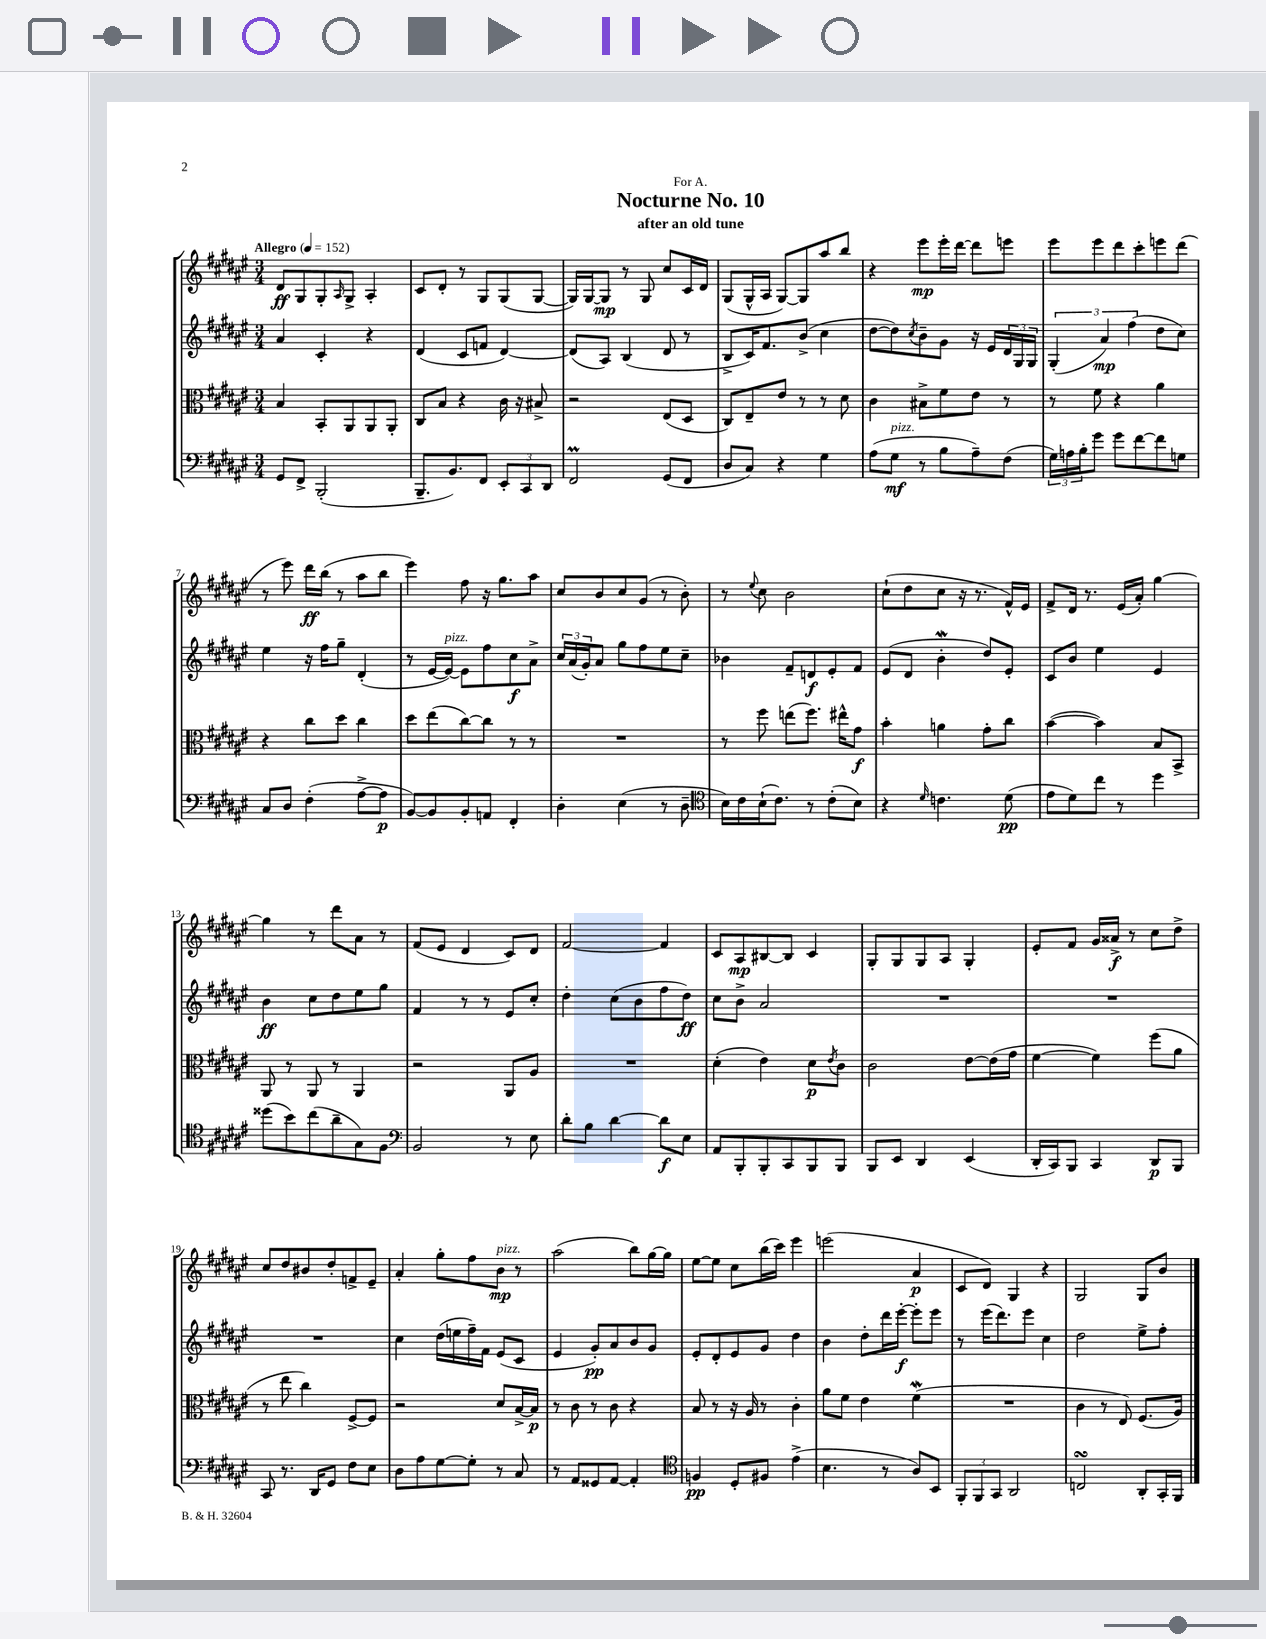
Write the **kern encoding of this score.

**kern	**dynam	**kern	**dynam	**kern	**dynam	**kern	**dynam
*part4	*part4	*part3	*part3	*part2	*part2	*part1	*part1
*staff4	*staff4	*staff3	*staff3	*staff2	*staff2	*staff1	*staff1
*clefF4	*	*clefC3	*	*clefG2	*	*clefG2	*
*k[f#c#g#d#a#e#]	*	*k[f#c#g#d#a#e#]	*	*k[f#c#g#d#a#e#]	*	*k[f#c#g#d#a#e#]	*
*M3/4	*	*M3/4	*	*M3/4	*	*M3/4	*
*MM152	*	*MM152	*	*MM152	*	*MM152	*
=1	=1	=1	=1	=1	=1	=1	=1
!	!	!	!	!	!	!LO:TX:a:B:t=Allegro	!
8GG#/L	.	4B/	.	4a#/	.	8d#/L	ff
8FF#^/J	.	.	.	.	.	8G#/	.
(2BBB'/	.	8BB'/L	.	4c#'/	.	8G#'/	.
.	.	.	.	.	.	16qqA#/	.
.	.	8AA#/	.	.	.	8G#^/J	.
.	.	8AA#/	.	4r	.	4A#'/	.
.	.	8AA#'/J	.	.	.	.	.
=2	=2	=2	=2	=2	=2	=2	=2
8.BBB~/L	.	8C#/L	.	(4d#/	.	8c#/L	.
.	.	8B/J	.	.	.	8d#'/J	.
8.BB/)	.	.	.	.	.	.	.
.	.	4r	.	8c#/L	.	8r	.
8FF#/J	.	.	.	8fn/J	.	8G#/L	.
12EE#'/L	.	16c#\	.	[4d#/)	.	(8G#/	.
.	.	16r	.	.	.	.	.
12CC#/	.	.	.	.	.	.	.
.	.	8B#X^/	.	.	.	[8G#/J	.
12DD#/J	.	.	.	.	.	.	.
=3	=3	=3	=3	=3	=3	=3	=3
2FF#M/	.	2r	.	(8d#/L]	.	16G#/LL])	.
.	.	.	.	.	.	[16G#/J	.
.	.	.	.	8A#/J)	.	8G#/J]	mp
.	.	.	.	(4B/	.	8r	.
.	.	.	.	.	.	8G#/	.
(8GG#/L	.	(8E#/L	.	8d#/	.	8cc#/L	.
8FF#/J	.	8D#/J	.	8r	.	16c#/L	.
.	.	.	.	.	.	16d#/JJ	.
=4	=4	=4	=4	=4	=4	=4	=4
8D#/L	.	8C#/L)	.	8B^/L	.	(8G#/L	.
8C#/J)	.	8E#~/	.	16c#/K)	.	16G#^^/L	.
.	.	.	.	8.f#/	.	16A#/JJ	.
4r	.	8e#/J	.	.	.	[8G#/L)	.
.	.	8r	.	(8b^/J	.	8G#/]	.
4G#\	.	8r	.	4cc#\	.	8aa#/	.
.	.	8d#\	.	.	.	8bb/J	.
=5	=5	=5	=5	=5	=5	=5	=5
(8A#\L	.	4c#\	.	[8dd#\L	.	4r	.
!LO:TX:a:i:t=pizz.	!	!	!	!	!	!	!
8G#\J	mf	.	.	8dd#\])	.	.	.
.	.	.	.	8qcc#/	.	.	.
8r	.	8B#X^\L	.	8b~\	.	8eee#\L	mp
8B\L	.	8f#\	.	8g#\J	.	16eee#'\L	.
.	.	.	.	.	.	[16ddd#\JJ	.
8A#~\)	.	8e#\J	.	16r	.	8ddd#\L]	.
.	.	.	.	16e#/LL	.	.	.
(8F#\J	.	8r	.	24d#/	.	8eeen\J	.
.	.	.	.	24G#/	.	.	.
.	.	.	.	24G#/JJ	.	.	.
=6	=6	=6	=6	=6	=6	=6	=6
24G#\LL)	.	8r	.	(6G#'/	.	8eee#\L	.
24An\	.	.	.	.	.	.	.
24B'\J	.	.	.	.	.	.	.
8g#\J	.	8f#\	.	.	.	8eee#\	.
.	.	.	.	6a#/)	mp	.	.
8g#\L	.	4r	.	.	.	8ddd#\	.
.	.	.	.	(6ff#\	.	.	.
[8f#\	.	.	.	.	.	8ccc#'\	.
8f#\]	.	4a#\	.	8dd#\L	.	8eeen\	.
8Gn\J	.	.	.	8cc#\J)	.	(8ddd#\J	.
!!LO:LB:g=z
=7	=7	=7	=7	=7	=7	=7	=7
8C#/L	.	4r	.	4ee#\	.	8r	.
8D#/J	.	.	.	.	.	8eee#\)	.
(4F#'\	.	8cc#\L	.	16r	.	16ddd#\LL	ff
.	.	.	.	16ff#\KL	.	(16bb\JJ	.
.	.	8dd#\J	.	8gg#~\J	.	8r	.
[8A#^\L	.	4cc#\	.	(4d#'/	.	8aa#\L	.
8A#\J]	p	.	.	.	.	8bb\J	.
=8	=8	=8	=8	=8	=8	=8	=8
[8BB/L)	.	8dd#\L	.	8r	.	4eee#\)	.
8BB/]	.	(8ee#\	.	[16e#/LL	.	.	.
!	!	!	!	!LO:TX:a:i:t=pizz.	!	!	!
.	.	.	.	16e#/JJ_)	.	.	.
8BB'/	.	[8cc#\)	.	8e#\L]	.	8ff#\	.
8AAn/J	.	8cc#\J]	.	8ff#\	.	16r	.
.	.	.	.	.	.	8.gg#\L	.
4FF#'/	.	8r	.	8cc#\	f	.	.
.	.	8r	.	8a#^\J	.	8aa#\J	.
=9	=9	=9	=9	=9	=9	=9	=9
4D#'\	.	2.r	.	24cc#/LL	.	8cc#/L	.
.	.	.	.	(24a#/	.	.	.
.	.	.	.	24g#'/J)	.	.	.
.	.	.	.	8a#/J	.	8b/	.
(4E#\	.	.	.	8gg#\L	.	8cc#/	.
.	.	.	.	8ff#\	.	(8g#/J	.
8r	.	.	.	8ee#\	.	8r	.
8D#~\	.	.	.	8cc#~\J	.	8b'\)	.
=10	=10	=10	=10	=10	=10	=10	=10
*clefC4	*	*	*	*	*	*	*
16B\LL)	.	8r	.	4b-X\	.	8r	.
16c#\	.	.	.	.	.	.	.
.	.	.	.	.	.	8qqee#/	.
(16B`\J	.	8ff#\	.	.	.	8cc#\	.
8.c#\J)	.	.	.	.	.	.	.
.	.	(8een\L	.	8f#~/L	.	2b\	.
8r	.	8.ff#\J)	.	8dn/	f	.	.
(8c#'\L	.	.	.	8e#'/	.	.	.
.	.	16ee#X^^\KL	.	.	.	.	.
8B\J)	.	8g#\J	f	8f#/J	.	.	.
=11	=11	=11	=11	=11	=11	=11	=11
4r	.	4b'\	.	(8e#/L	.	(8cc#`\L	.
.	.	.	.	8d#/J	.	8dd#\	.
16qqd#/	.	.	.	.	.	.	.
4.cn\	.	4an\	.	4bw'\	.	8cc#\J	.
.	.	.	.	.	.	16r	.
.	.	.	.	.	.	8.r	.
.	.	8g#'\L	.	8dd#/L)	.	.	.
(8d#\	pp	8cc#\J	.	8e#'/J	.	16f#^^/LL)	.
.	.	.	.	.	.	16e#/JJ	.
=12	=12	=12	=12	=12	=12	=12	=12
8e#\L	.	([4b\	.	8c#/L	.	8f#^/L	.
8d#\)	.	.	.	8b/J	.	16d#/Jk	.
.	.	.	.	.	.	8.r	.
8cc#\J	.	4b\])	.	4ee#\	.	.	.
8r	.	.	.	.	.	(16e#/LL	.
.	.	.	.	.	.	16a#'/JJ)	.
4dd#\	.	8B/L	.	4e#/	.	[4gg#\	.
.	.	8BB^/J	.	.	.	.	.
!!LO:LB:g=z
=13	=13	=13	=13	=13	=13	=13	=13
(8dd##X\L	.	8AA#/	.	4b\	ff	4gg#\]	.
8b\)	.	8r	.	.	.	.	.
(8cc#\	.	8AA#/	.	8cc#\L	.	8r	.
8a#~\	.	8r	.	8dd#\	.	8ddd#\L	.
8G#\)	.	4AA#/	.	8ee#\	.	8a#\J	.
8F#\J	.	.	.	8gg#\J	.	8r	.
=14	=14	=14	=14	=14	=14	=14	=14
*clefF4	*	*	*	*	*	*	*
2BB/	.	2r	.	4f#/	.	(8f#/L	.
.	.	.	.	.	.	8e#/J	.
.	.	.	.	8r	.	4d#/	.
.	.	.	.	8r	.	.	.
8r	.	8AA#/L	.	8e#/L	.	8c#/L)	.
8E#\	.	8A#/J	.	8cc#'/J	.	8d#/J	.
=15	=15	=15	=15	=15	=15	=15	=15
8d#'\L	.	2.r	.	4dd#'\	.	[2f#/	.
8B\J	.	.	.	.	.	.	.
[4d#\	.	.	.	(8cc#\L	.	.	.
.	.	.	.	8b\	.	.	.
8d#\L]	f	.	.	8ff#\	.	4f#/]	.
8E#\J	.	.	.	8dd#\J)	ff	.	.
=16	=16	=16	=16	=16	=16	=16	=16
8AA#/L	.	(4d#'\	.	8cc#\L	.	8c#/L	.
8BBB'/	.	.	.	8b^\J	.	8A#/	mp
8BBB'/	.	4e#\)	.	2a#/	.	[8B#X/	.
8CC#/	.	.	.	.	.	8B#/J]	.
8BBB/	.	8d#\L	p	.	.	4c#/	.
.	.	8qe#/	.	.	.	.	.
8BBB/J	.	8c#\J	.	.	.	.	.
=17	=17	=17	=17	=17	=17	=17	=17
8BBB/L	.	2c#\	.	2.r	.	8G#'/L	.
8EE#/J	.	.	.	.	.	8G#/	.
4DD#/	.	.	.	.	.	8G#/	.
.	.	.	.	.	.	8A#/J	.
(4EE#/	.	[8e#\L	.	.	.	4G#'/	.
.	.	(16e#\L]	.	.	.	.	.
.	.	16g#\JJ	.	.	.	.	.
=18	=18	=18	=18	=18	=18	=18	=18
16DD#'/LL	.	[4f#\	.	2.r	.	8e#'/L	.
16CC#/J)	.	.	.	.	.	.	.
8BBB/J	.	.	.	.	.	8f#/J	.
4CC#/	.	4f#\])	.	.	.	16g#/LL	.
.	.	.	.	.	.	16a##X^/JJ	f
.	.	.	.	.	.	8r	.
8DD#/L	p	(8ff#\L	.	.	.	8cc#\L	.
8BBB/J	.	8a#\J	.	.	.	8dd#^\J	.
!!LO:LB:g=z
=19	=19	=19	=19	=19	=19	=19	=19
8CC#/	.	8r	.	2.r	.	8cc#/L	.
8.r	.	8ee#\	.	.	.	8dd#/	.
.	.	4cc#\)	.	.	.	8b#X/	.
16DD#/KL	.	.	.	.	.	.	.
8GG#/J	.	.	.	.	.	8dd#'/	.
8F#\L	.	[8F#^/L	.	.	.	8fn^/	.
8E#\J	.	8F#/J]	.	.	.	8e#~/J	.
=20	=20	=20	=20	=20	=20	=20	=20
8D#\L	.	2r	.	4cc#\	.	4a#'/	.
8A#\	.	.	.	.	.	.	.
[8G#\	.	.	.	(16dd#\LL	.	8gg#'\L	.
.	.	.	.	16een\	.	.	.
8G#'\J]	.	.	.	16ff#~\)	.	8ff#\	.
.	.	.	.	16f#\JJ	.	.	.
!	!	!	!	!	!	!LO:TX:a:i:t=pizz.	!
8r	.	8d#/L	.	(8e#/L	.	8b\J	mp
8C#/	.	[16B^/L	.	8c#/J	.	8r	.
.	.	16B/JJ]	p	.	.	.	.
=21	=21	=21	=21	=21	=21	=21	=21
8r	.	8r	.	4e#/	.	(2aa#\	.
8AA#/L	.	8c#\	.	.	.	.	.
8GG##X/	.	8r	.	8g#'/L)	pp	.	.
[8AA#/J	.	8c#\	.	8a#/	.	.	.
4AA#'/]	.	4r	.	8b/	.	8bb\L)	.
.	.	.	.	8g#/J	.	[16gg#\L	.
.	.	.	.	.	.	16gg#\JJ]	.
=22	=22	=22	=22	=22	=22	=22	=22
*clefC4	*	*	*	*	*	*	*
4Fn/	pp	8B/	.	8e#'/L	.	[8ee#\L	.
.	.	8r	.	8d#'/	.	8ee#\J]	.
8D#'/L	.	16r	.	8e#/	.	8cc#\L	.
.	.	16A#/	.	.	.	.	.
8F#X/J	.	8r	.	8g#/J	.	(16bb\L	.
.	.	.	.	.	.	16ccc#\JJ)	.
(4e#^\	.	4c#'\	.	4dd#\	.	4eee#\	.
=23	=23	=23	=23	=23	=23	=23	=23
4.B\	.	8a#\L	.	4b\	.	(2eeen\	.
.	.	8f#\J	.	.	.	.	.
.	.	4e#\	.	8dd#'\L	.	.	.
8r	.	.	.	16ddd#\L	.	.	.
.	.	.	.	[16eee#'\JJ	f	.	.
8A#/L)	.	(4f#w\	.	8eee#'\L]	.	4a#/	p
8BB/J	.	.	.	8eee#\J	.	.	.
=24	=24	=24	=24	=24	=24	=24	=24
12FF#'/L	.	2.r	.	8r	.	8c#/L	.
12FF#/	.	.	.	.	.	.	.
.	.	.	.	(16eee#\KL	.	8d#/J)	.
12GG#/J	.	.	.	.	.	.	.
.	.	.	.	8.ddd#\)	.	.	.
2AA#/	.	.	.	.	.	4G#/	.
.	.	.	.	8eee#\J	.	.	.
.	.	.	.	4cc#\	.	4r	.
=25	=25	=25	=25	=25	=25	=25	=25
2CnsSSs/	.	4c#\	.	2dd#\	.	2G#/	.
.	.	8r	.	.	.	.	.
.	.	8E#/)	.	.	.	.	.
8AA#'/L	.	(8.F#/L	.	8ee#^\L	.	8G#/L	.
16GG#'/L	.	.	.	8ff#'\J	.	8b/J	.
16FF#/JJ	.	16A#/Jk)	.	.	.	.	.
==	==	==	==	==	==	==	==
*-	*-	*-	*-	*-	*-	*-	*-
